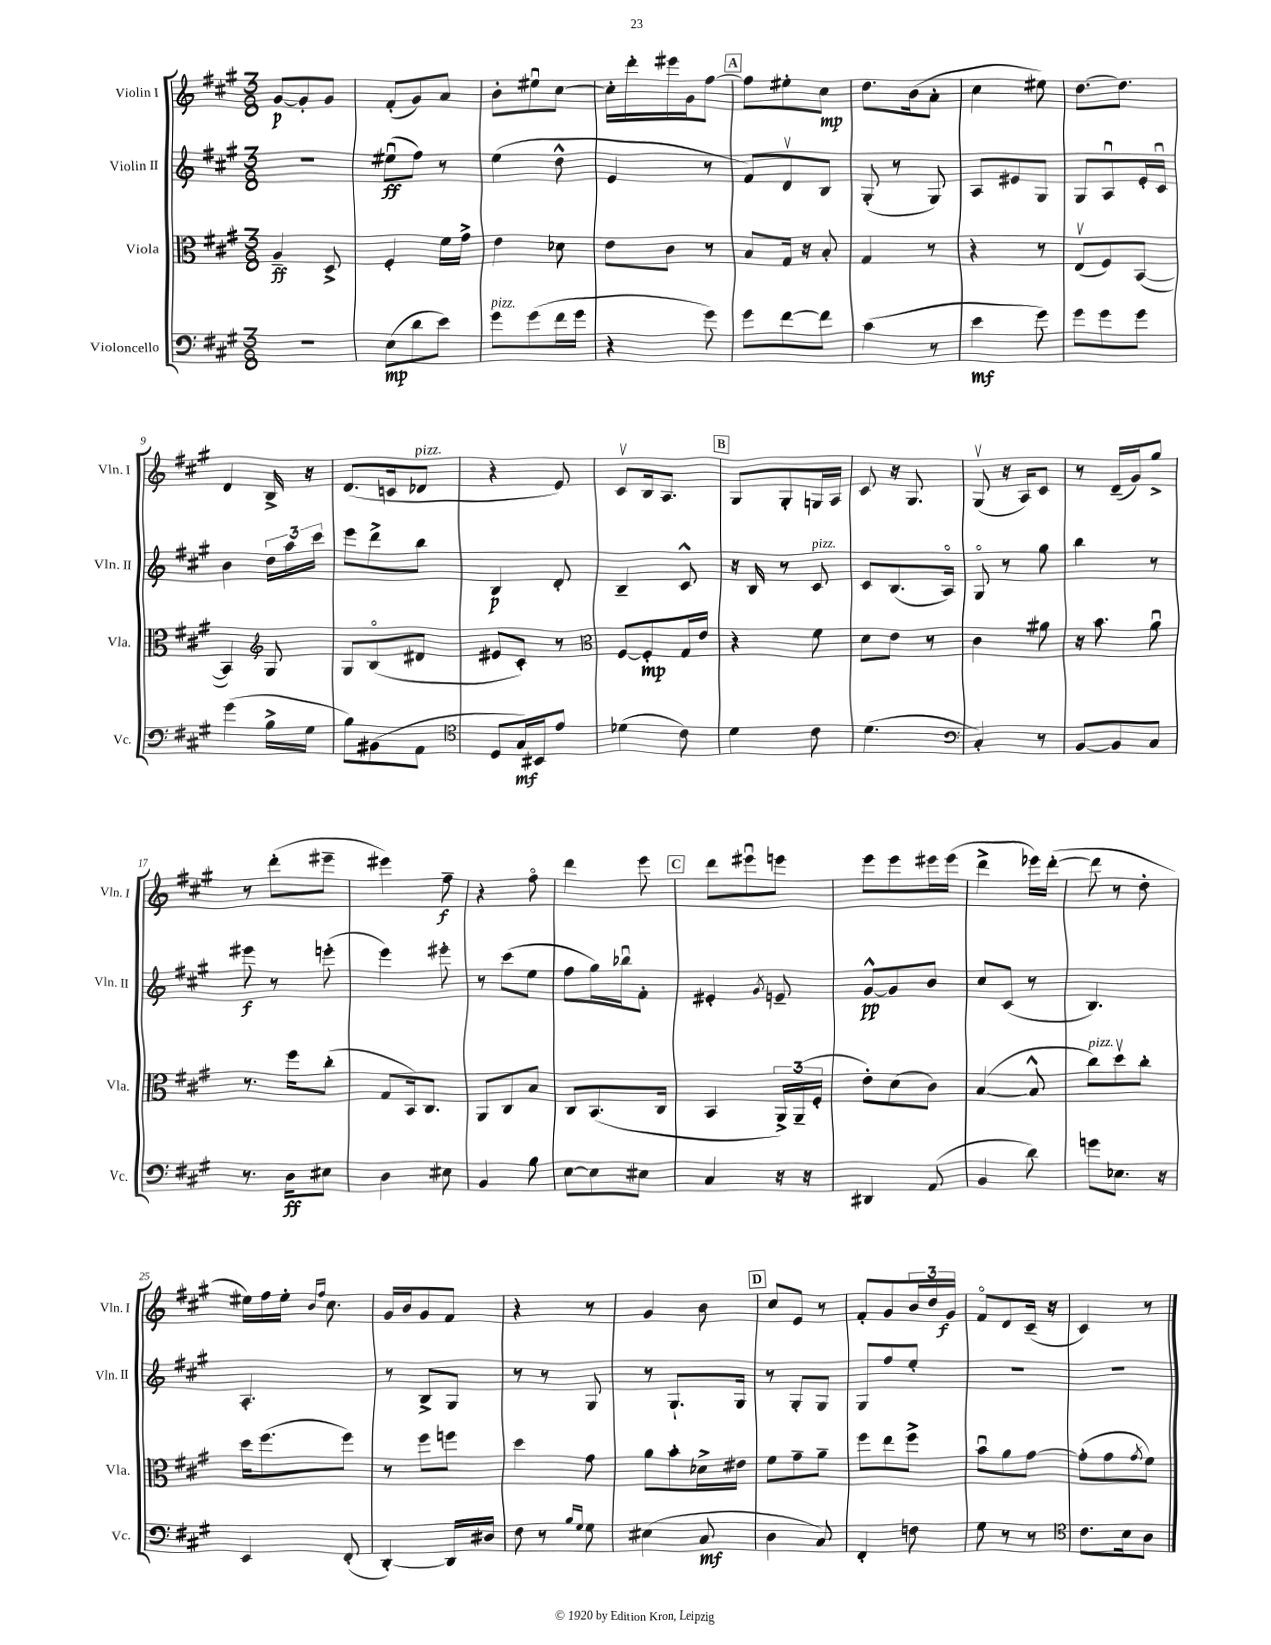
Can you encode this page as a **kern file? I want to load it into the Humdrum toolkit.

**kern	**dynam	**kern	**dynam	**kern	**dynam	**kern	**dynam
*part4	*part4	*part3	*part3	*part2	*part2	*part1	*part1
*staff4	*staff4	*staff3	*staff3	*staff2	*staff2	*staff1	*staff1
*I"Violoncello	*	*I"Viola	*	*I"Violin II	*	*I"Violin I	*
*I'Vc.	*	*I'Vla.	*	*I'Vln. II	*	*I'Vln. I	*
*clefF4	*	*clefC3	*	*clefG2	*	*clefG2	*
*k[f#c#g#]	*	*k[f#c#g#]	*	*k[f#c#g#]	*	*k[f#c#g#]	*
*M3/8	*	*M3/8	*	*M3/8	*	*M3/8	*
=1	=1	=1	=1	=1	=1	=1	=1
4.r	.	4A~/	ff	4.r	.	[8g#/L	p
.	.	.	.	.	.	8g#'/]	.
.	.	8D^/	.	.	.	8g#/J	.
=2	=2	=2	=2	=2	=2	=2	=2
(8E\L	mp	4F#'/	.	(8ee#Xu\L	ff	(8f#'/L	.
8d\	.	.	.	8ff#\J)	.	8g#/)	.
8e\J)	.	16f#\LL	.	8r	.	8a/J	.
.	.	16g#^\JJ	.	.	.	.	.
=3	=3	=3	=3	=3	=3	=3	=3
!LO:TX:a:i:t=pizz.	!	!	!	!	!	!	!
8g#\L	.	4e\	.	(4ee\	.	8b'\L	.
(8g#\	.	.	.	.	.	8ee#Xu\	.
16f#\L	.	8d-X\	.	8dd^^\	.	[8cc#\J	.
16g#\JJ	.	.	.	.	.	.	.
=4	=4	=4	=4	=4	=4	=4	=4
4r	.	8e\L	.	4e/	.	16cc#'\LL]	.
.	.	.	.	.	.	16ddd'\	.
.	.	8c#\J	.	.	.	16eee#X\	.
.	.	.	.	.	.	16g#\J	.
8g#\)	.	8r	.	8r	.	[8ff#\J	.
!!LO:REH:place=s1:t=A
=5	=5	=5	=5	=5	=5	=5	=5
8g#\L	.	8B/L	.	8f#/L)	.	8ff#\L]	.
[8f#\	.	16G#/Jk	.	8dv/	.	8ee#X'\	.
.	.	16r	.	.	.	.	.
8f#\J]	.	8B'/	.	8B/J	.	8cc#\J	mp
=6	=6	=6	=6	=6	=6	=6	=6
(4c#\	.	4G#/	.	(8G#'/	.	8.dd\L	.
.	.	.	.	8r	.	.	.
.	.	.	.	.	.	(16b\k	.
8r	.	8r	.	8G#/)	.	8a'\J	.
=7	=7	=7	=7	=7	=7	=7	=7
4e\	mf	4r	.	8A/L	.	4cc#\	.
.	.	.	.	8e#X/	.	.	.
8g#\)	.	8r	.	8G#/J	.	8ee#X\)	.
=8	=8	=8	=8	=8	=8	=8	=8
8g#\L	.	(8Ev/L	.	8G#/L	.	[8.dd\L	.
8g#\	.	8F#/)	.	8Au/	.	.	.
.	.	.	.	.	.	8.dd\J]	.
8g#\J	.	([8BB/J	.	16e'/L	.	.	.
.	.	.	.	16c#u/JJ	.	.	.
!!LO:LB:g=z
=9	=9	=9	=9	=9	=9	=9	=9
(4g#\	.	4BB/])	.	4b\	.	4d/	.
*	*	*clefG2	*	*	*	*	*
16B^\LL	.	8G#/	.	24dd\LL	.	16B^/	.
.	.	.	.	24aa\	.	.	.
16G#\JJ	.	.	.	.	.	16r	.
.	.	.	.	24ccc#\JJ	.	.	.
=10	=10	=10	=10	=10	=10	=10	=10
8B\L)	.	8G#/L	.	8eee\L	.	(8.d/L	.
(8BB#X\	.	(8B/	.	8ddd^\	.	.	.
.	.	.	.	.	.	16cn/k	.
!	!	!	!	!	!	!LO:TX:a:i:t=pizz.	!
8AA\J	.	8d#X/J	.	8bb\J	.	8d-X/J	.
=11	=11	=11	=11	=11	=11	=11	=11
*clefC4	*	*	*	*	*	*	*
8D/L	.	8e#X/L	.	4B/	p	4r	.
16G#/L)	mf	8c#'/J)	.	.	.	.	.
16BB#X/J	.	.	.	.	.	.	.
8e/J	.	8r	.	8d'/	.	8e/)	.
=12	=12	=12	=12	=12	=12	=12	=12
*	*	*clefC3	*	*	*	*	*
(4d-X\	.	[8F#/L	.	4B~/	.	8c#v/L	.
.	.	8F#'/]	mp	.	.	16B/k	.
.	.	.	.	.	.	8.A/J	.
8c#\)	.	16G#/L	.	8c#^^/	.	.	.
.	.	16e/JJ	.	.	.	.	.
!!LO:REH:place=s1:t=B
=13	=13	=13	=13	=13	=13	=13	=13
4d\	.	4r	.	16r	.	8G#/L	.
.	.	.	.	16B/	.	.	.
.	.	.	.	8r	.	8G#'/	.
!	!	!	!	!LO:TX:a:i:t=pizz.	!	!	!
8c#\	.	8f#\	.	8c#/	.	16Gn/L	.
.	.	.	.	.	.	16A/JJ	.
=14	=14	=14	=14	=14	=14	=14	=14
(4.d\	.	8d\L	.	8c#/L	.	8c#/	.
.	.	8e\J	.	(8.B/	.	16r	.
.	.	.	.	.	.	8.G#/	.
.	.	8r	.	.	.	.	.
.	.	.	.	16A/Jk)	.	.	.
=15	=15	=15	=15	=15	=15	=15	=15
*clefF4	*	*	*	*	*	*	*
4C#'/)	.	4c#\	.	8G#/	.	(8G#v/	.
.	.	.	.	8r	.	16r	.
.	.	.	.	.	.	16A/KL)	.
8r	.	8a#X\	.	8gg#\	.	8c#/J	.
=16	=16	=16	=16	=16	=16	=16	=16
[8BB/L	.	16r	.	4bb\	.	8r	.
.	.	8.b\	.	.	.	.	.
8BB/]	.	.	.	.	.	(16d~/LL	.
.	.	.	.	.	.	16g#/J)	.
8C#/J	.	8au\	.	8r	.	8gg#^/J	.
!!LO:LB:g=z
=17	=17	=17	=17	=17	=17	=17	=17
8.r	.	8.r	.	8eee#X\	f	8r	.
.	.	.	.	8r	.	(8ddd'\L	.
16D\KL	ff	16ff#\KL	.	.	.	.	.
8E#X\J	.	(8cc#'\J	.	(8eeen'\	.	8eee#X~\J	.
=18	=18	=18	=18	=18	=18	=18	=18
4D\	.	8G#/L	.	4eee\)	.	4eee#X\)	.
.	.	16BB/k)	.	.	.	.	.
.	.	8.C#/J	.	.	.	.	.
8E#X\	.	.	.	8eee#X'\	.	8ff#~\	f
=19	=19	=19	=19	=19	=19	=19	=19
4BB/	.	8AA/L	.	8r	.	4r	.
.	.	8C#/	.	(8ccc#\L	.	.	.
8B\	.	8B/J	.	8ee\J	.	8ff#\	.
=20	=20	=20	=20	=20	=20	=20	=20
[8E\L	.	8C#/L	.	8ff#\L	.	4ddd\	.
8E\]	.	(8.BB/	.	16gg#\L)	.	.	.
.	.	.	.	16bb-Xu\J	.	.	.
8E#X\J	.	.	.	8f#'\J	.	8eee\	.
.	.	16C#/Jk	.	.	.	.	.
!!LO:REH:place=s1:t=C
=21	=21	=21	=21	=21	=21	=21	=21
4C#/	.	4BB/	.	4e#X'/	.	8ddd\L	.
.	.	.	.	.	.	8eee#Xu\	.
.	.	.	.	8qg#/	.	.	.
16r	.	24AA^/LL)	.	8en~/	.	8eeen\J	.
.	.	(24AA~/	.	.	.	.	.
16r	.	.	.	.	.	.	.
.	.	24F#'/JJ	.	.	.	.	.
=22	=22	=22	=22	=22	=22	=22	=22
4DD#X/	.	8e'\L)	.	[8g#^^/L	pp	8eee\L	.
.	.	(8d\	.	8g#/]	.	8eee\	.
(8AA/	.	8c#\J)	.	8b/J	.	16eee#X\L	.
.	.	.	.	.	.	(16eee#\JJ	.
=23	=23	=23	=23	=23	=23	=23	=23
4BB/	.	([4B/	.	8cc#/L	.	4ddd^\	.
.	.	.	.	(8c#/J	.	.	.
8d\)	.	8B^^/]	.	8r	.	16eee-X\LL)	.
.	.	.	.	.	.	([16ddd'\JJ	.
=24	=24	=24	=24	=24	=24	=24	=24
!	!	!LO:TX:a:i:t=pizz.	!	!	!	!	!
8gn\L	.	8cc#\L)	.	4.B/)	.	8ddd\]	.
8.E-X\J	.	8ddv\	.	.	.	8r	.
.	.	8cc#'\J	.	.	.	8dd'\	.
16r	.	.	.	.	.	.	.
!!LO:LB:g=z
=25	=25	=25	=25	=25	=25	=25	=25
4EE/	.	16dd\KL	.	4.A'/	.	16ee#X\LL)	.
.	.	(8.ff#\	.	.	.	16ff#\	.
.	.	.	.	.	.	16ee#'\JJ	.
.	.	.	.	.	.	16qqb/LL	.
.	.	.	.	.	.	16qqff#/JJ	.
.	.	.	.	.	.	8.cc#\	.
(8FF#'/	.	8ff#\J)	.	.	.	.	.
=26	=26	=26	=26	=26	=26	=26	=26
[4DD'/)	.	8r	.	8r	.	16g#/LL	.
.	.	.	.	.	.	16b/J	.
.	.	8ff#\L	.	8B^/L	.	8g#/	.
16DD/LL]	.	8ffn\J	.	8G#/J	.	8f#/J	.
16D#X/JJ	.	.	.	.	.	.	.
=27	=27	=27	=27	=27	=27	=27	=27
8F#\	.	4dd\	.	8r	.	4r	.
8r	.	.	.	8r	.	.	.
16qqB/LL	.	.	.	.	.	.	.
16qqG#/JJ	.	.	.	.	.	.	.
8G#\	.	8g#\	.	8G#/	.	8r	.
=28	=28	=28	=28	=28	=28	=28	=28
(4E#X\	.	8a\L	.	8r	.	4g#/	.
.	.	8b'\	.	8.G#`/L	.	.	.
8C#/	mf	16d-X^\L	.	.	.	8b\	.
.	.	16e#X\JJ	.	16G#/Jk	.	.	.
!!LO:REH:place=s1:t=D
=29	=29	=29	=29	=29	=29	=29	=29
4D\	.	8f#\L	.	8r	.	8cc#/L	.
.	.	8g#~\	.	8G#'/L	.	8e/J	.
8C#/)	.	8a~\J	.	8G#/J	.	8r	.
=30	=30	=30	=30	=30	=30	=30	=30
4FF#'/	.	8ff#\L	.	8G#/L	.	8f#'/L	.
.	.	8ee\	.	8ff#/	.	8g#/	.
8Fn\	.	8ff#^\J	.	8ee'/J	.	24b/L	.
.	.	.	.	.	.	24dd/	.
.	.	.	.	.	.	24g#/JJ	f
=31	=31	=31	=31	=31	=31	=31	=31
8G#\	.	8bu\L	.	4.r	.	8f#/L	.
8r	.	8a\	.	.	.	8d/	.
8r	.	[8g#\J	.	.	.	(16c#~/Jk	.
.	.	.	.	.	.	16r	.
=32	=32	=32	=32	=32	=32	=32	=32
*clefC4	*	*	*	*	*	*	*
8.c#\L	.	(8g#'\L]	.	4.r	.	4c#/)	.
.	.	8g#\	.	.	.	.	.
16B\k	.	.	.	.	.	.	.
.	.	8qg#/	.	.	.	.	.
8A\J	.	8f#\J)	.	.	.	8r	.
==	==	==	==	==	==	==	==
*-	*-	*-	*-	*-	*-	*-	*-
